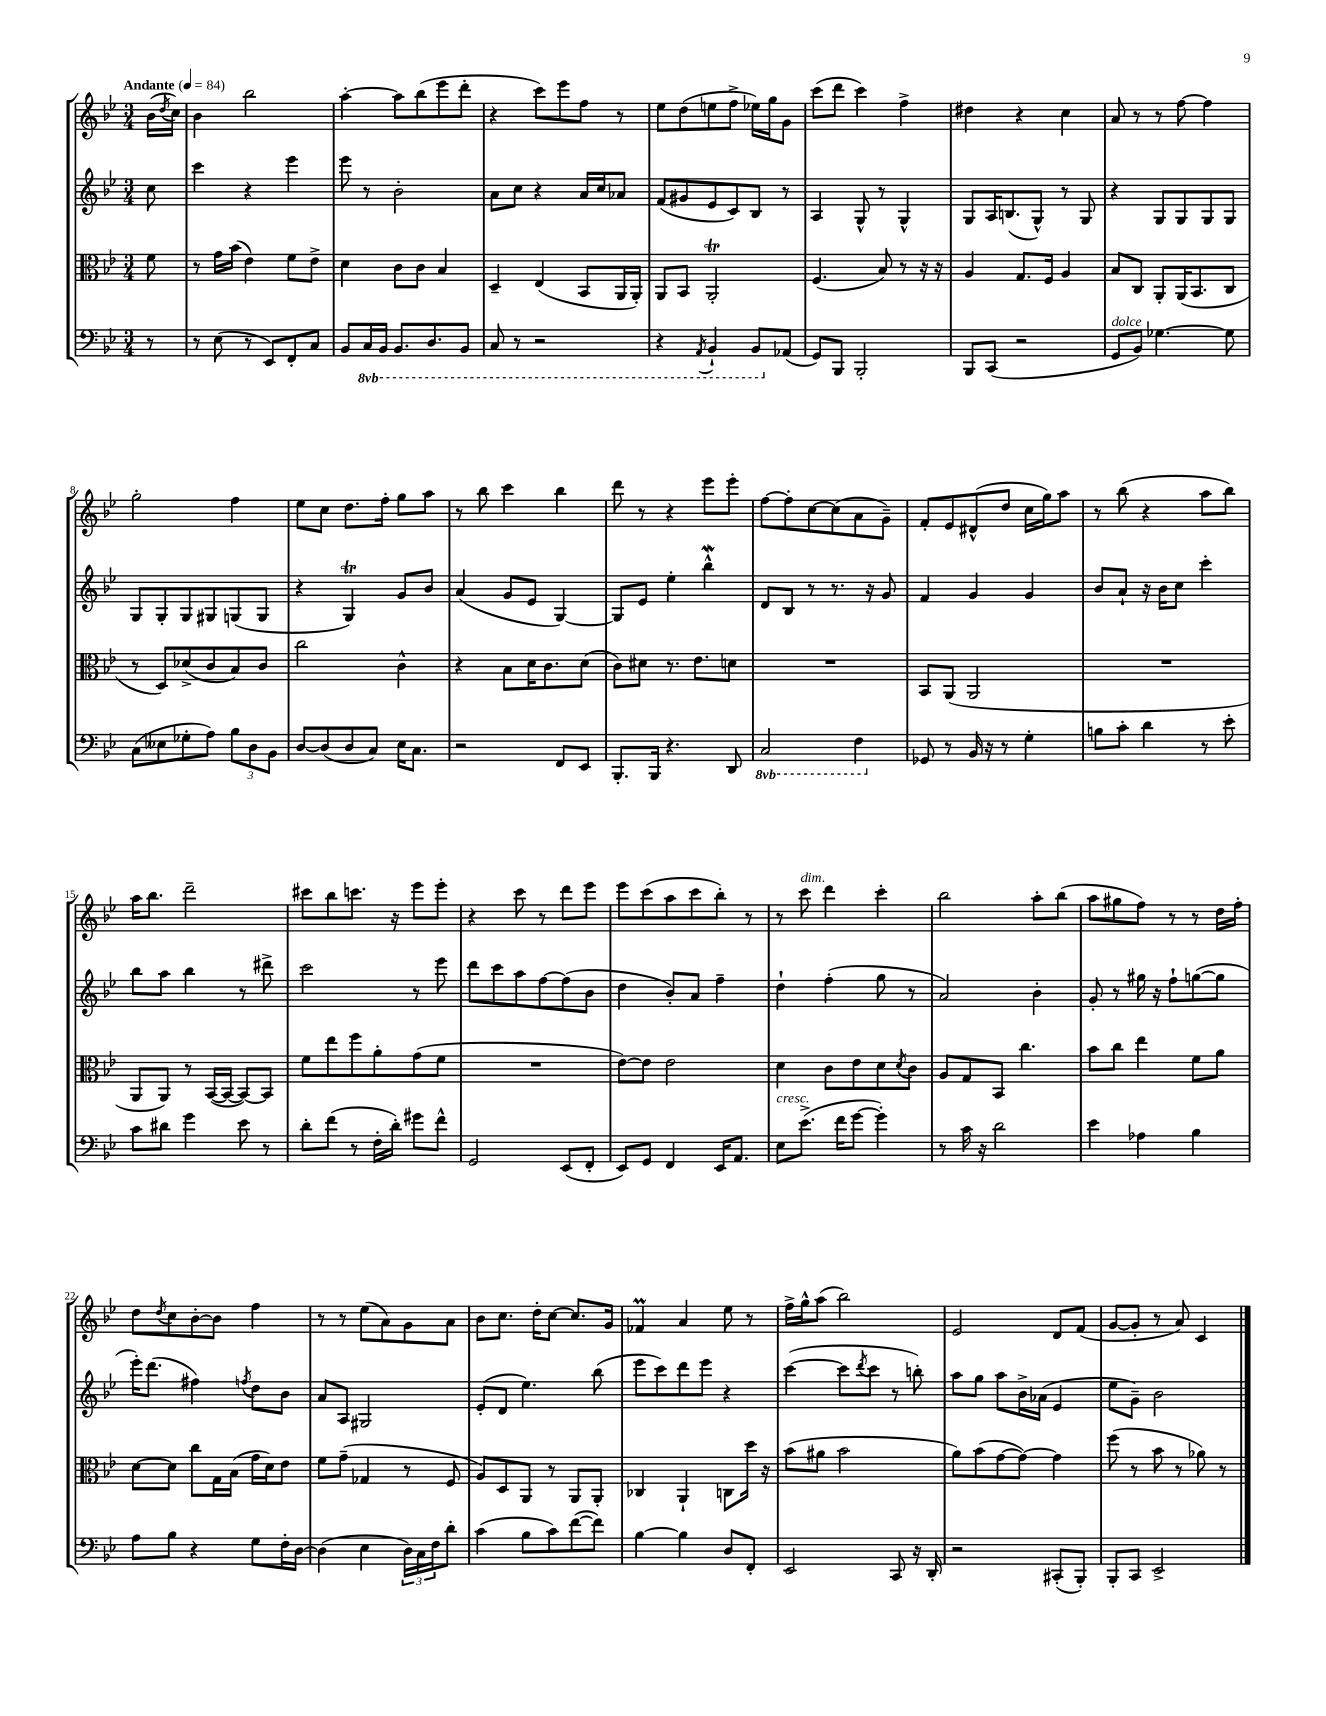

**kern	**kern	**kern	**kern
*part4	*part3	*part2	*part1
*staff4	*staff3	*staff2	*staff1
*clefF4	*clefC3	*clefG2	*clefG2
*k[b-e-]	*k[b-e-]	*k[b-e-]	*k[b-e-]
*M3/4	*M3/4	*M3/4	*M3/4
*MM84	*MM84	*MM84	*MM84
=	=	=	=
!	!	!	!LO:TX:a:B:t=Andante
8r	8f\	8cc\	(16b-\LL
.	.	.	8qdd/
.	.	.	16cc\JJ)
=1	=1	=1	=1
8r	8r	4ccc\	4b-\
(8E-\	16g\LL	.	.
.	(16b-\JJ	.	.
8r	4e-\)	4r	2bb-\
8EE-/L)	.	.	.
8FF'/	8f\L	4eee-\	.
8C/J	8e-^\J	.	.
=2	=2	=2	=2
8BB-/L	4d\	8eee-\	[4aa'\
*8ba	*	*	*
16CC/L	.	8r	.
16BBB-/JJ	.	.	.
8.BBB-/L	8c\L	2b-'\	8aa\L]
.	8c\J	.	(8bb-\
8.DD/	.	.	.
.	4B-/	.	8eee-\
8BBB-/J	.	.	8ddd'\J
=3	=3	=3	=3
8CC/	4D~/	8a\L	4r
8r	.	8cc\J	.
2r	(4E-/	4r	8ccc\L)
.	.	.	8eee-\
.	8BB-/L	16a/LL	8ff\J
.	.	16cc/J	.
.	16AA/L	8a-X/J	8r
.	16AA'/JJ)	.	.
=4	=4	=4	=4
4r	8AA/L	(8f/L	8ee-\L
.	8BB-/J	8g#X/	(8dd\
8qAAA/	.	.	.
4BBB-`/	2AAt'/	8e-/	8een\
.	.	8c/)	8ff^\J
8BBB-/L	.	8B-/J	16ee-X\LL)
.	.	.	16gg\J
*X8ba	*	*	*
(8AA-X/J	.	8r	8g\J
=5	=5	=5	=5
8GG/L)	(4.F/	4A/	(8ccc\L
8BBB-/J	.	.	8ddd\J
2BBB-'/	.	8G^^/	4ccc\)
.	8B-/)	8r	.
.	8r	4G^^/	4ff^\
.	16r	.	.
.	16r	.	.
=6	=6	=6	=6
8BBB-/L	4A/	8G/L	4dd#X\
(8CC/J	.	16A/K	.
.	.	(8.Bn/	.
2r	8.G/L	.	4r
.	.	8G^^/J)	.
.	16F/Jk	.	.
.	4A/	8r	4cc\
.	.	8G/	.
=7	=7	=7	=7
!LO:TX:a:i:t=dolce	!	!	!
8GG/L	8B-/L	4r	8a/
8BB-/J)	8C/J	.	8r
[4.G-X\	8AA'/L	8G/L	8r
.	(16AA/K	8G/	[8ff\
.	8.BB-/	.	.
.	.	8G/	4ff\]
8G-\]	8C/J	8G/J	.
!!LO:LB:g=z
=8	=8	=8	=8
(8C\L	8r	8G/L	2gg'\
8E--X\	8D/L)	8G'/	.
8G-X'\	(8d-X^/	8G/	.
8A\J)	8c/	8G#X/	.
12B-\L	8B-/)	(8Gn/	4ff\
12D\	.	.	.
.	8c/J	8G/J	.
12BB-\J	.	.	.
=9	=9	=9	=9
[8D/L	2cc\	4r	8ee-\L
(8D/]	.	.	8cc\J
8D/	.	4GT/)	8.dd\L
8C/J)	.	.	.
.	.	.	16ff'\Jk
16E-\KL	4c^^\	8g/L	8gg\L
8.C\J	.	.	.
.	.	8b-/J	8aa\J
=10	=10	=10	=10
2r	4r	(4a/	8r
.	.	.	8bb-\
.	8B-\L	8g/L	4ccc\
.	16d\K	8e-/J	.
.	8.c\	.	.
8FF/L	.	[4G/)	4bb-\
8EE-/J	(8d\J	.	.
=11	=11	=11	=11
8.BBB-'/L	8c\L)	8G/L]	8ddd\
.	8d#X\J	8e-/J	8r
16BBB-/Jk	.	.	.
4.r	8.r	4ee-'\	4r
.	8.e-\L	.	.
.	.	4bb-w^^\	8eee-\L
8DD/	8dn\J	.	8eee-'\J
=12	=12	=12	=12
*8ba	*	*	*
2CC/	2.r	8d/L	[8ff\L
.	.	8B-/J	8ff'\]
.	.	8r	[8cc\
.	.	8.r	(8cc\]
4FF\	.	.	8a\
.	.	16r	.
.	.	8g/	8g~\J)
=13	=13	=13	=13
*X8ba	*	*	*
8GG-X/	8BB-/L	4f/	8f'/L
8r	(8AA/J	.	8e-/
16BB-/	2AA/	4g/	(8d#X^^/
16r	.	.	.
8r	.	.	8dd/J
4G'\	.	4g/	16cc\LL
.	.	.	16gg\J)
.	.	.	8aa\J
=14	=14	=14	=14
8Bn\L	2.r	8b-/L	8r
8c'\J	.	8a`/J	(8bb-\
4d\	.	16r	4r
.	.	16b-\KL	.
.	.	8cc\J	.
8r	.	4ccc'\	8aa\L
8e-'\	.	.	8bb-\J)
!!LO:LB:g=z
=15	=15	=15	=15
8c\L	8AA/L	8bb-\L	16aa\KL
.	.	.	8.bb-\J
8d#X\J	8AA/J)	8aa\J	.
4g\	8r	4bb-\	2ddd~\
.	([16BB-/LL	.	.
.	16BB-/JJ_	.	.
8e-\	8BB-/L_)	8r	.
8r	8BB-/J]	8ddd#X^\	.
=16	=16	=16	=16
8d'\L	8f\L	2ccc\	8ccc#X\L
(8f\J	8ee-\	.	8bb-\
8r	8ff\	.	8.cccn\J
16F'\LL	8a'\	.	.
16d'\JJ)	.	.	16r
8g#X\L	(8g\	8r	8eee-\L
8f^^\J	8f\J	8eee-\	8eee-'\J
=17	=17	=17	=17
2GG/	2.r	8ddd\L	4r
.	.	8ccc\	.
.	.	8aa\	8ccc\
.	.	[8ff\	8r
(8EE-/L	.	(8ff\]	8ddd\L
8FF'/J	.	8b-\J	8eee-\J
=18	=18	=18	=18
8EE-/L)	[8e-\L)	4dd\	8eee-\L
8GG/J	8e-\J]	.	(8ccc\
4FF/	2e-\	8b-'/L)	8aa\
.	.	8a/J	8ccc\
16EE-/KL	.	4ff~\	8bb-'\J)
8.AA/J	.	.	.
.	.	.	8r
=19	=19	=19	=19
!LO:TX:a:i:t=cresc.	!	!	!
8E-\L	4d\	4dd`\	8r
!	!	!	!LO:TX:a:i:t=dim.
(8.e-^\J	.	.	8ccc\
.	8c\L	(4ff'\	4ddd\
16f\KL	.	.	.
[8g\J	8e-\	.	.
4g'\])	8d\	8gg\	4ccc'\
.	8qd/	.	.
.	8c\J	8r	.
=20	=20	=20	=20
8r	8A/L	2a/)	2bb-\
16c\	8G/	.	.
16r	.	.	.
2d\	8BB-/J	.	.
.	4.cc\	.	.
.	.	4b-'\	8aa'\L
.	.	.	(8bb-\J
=21	=21	=21	=21
4e-\	8b-\L	8g'/	8aa\L
.	8cc\J	8r	8gg#X\
4A-X\	4ee-\	16gg#X\	8ff\J)
.	.	16r	.
.	.	8ff`\L	8r
4B-\	8f\L	([8ggn\	8r
.	8a\J	8gg\J]	16dd\LL
.	.	.	16ff'\JJ
!!LO:LB:g=z
=22	=22	=22	=22
8A\L	[8d\L	16eee-'\KL)	8dd\L
.	.	(8.ddd\J	.
.	.	.	8qdd/
8B-\J	8d\J]	.	8cc\
4r	8cc\L	4ff#X\)	[8b-'\
.	16G\L	.	8b-\J]
.	(16B-\JJ	.	.
.	.	8qffn/	.
8G\L	16g\LL	8dd\L	4ff\
.	16d\J)	.	.
16F'\L	8e-\J	8b-\J	.
[16D\JJ	.	.	.
=23	=23	=23	=23
(4D\]	8f\L	8a/L	8r
.	(8g~\J	8A/J	8r
4E-\	4G-X/	2G#X/	(8ee-\L
.	.	.	8a\)
24D\LL)	8r	.	8g\
24C\	.	.	.
24F\J	.	.	.
8d'\J	8F/	.	8a\J
=24	=24	=24	=24
(4c\	8A/L)	(8e-'/L	8b-\L
.	8D/	8d/J	8.cc\J
8B-\L	8AA/J	4.ee-\)	.
.	.	.	16dd'\KL
8c\)	8r	.	[8cc\J
([8f\	8AA/L	.	8.cc/L]
8f\J])	8AA'/J	(8bb-\	.
.	.	.	16g/Jk
=25	=25	=25	=25
[4B-\	4C-X/	8eee-\L	4f-XM/
.	.	8ccc\)	.
4B-\]	4AA`/	8ddd\	4a/
.	.	8eee-\J	.
8D/L	8Cn\L	4r	8ee-\
8FF'/J	16dd\Jk	.	8r
.	16r	.	.
=26	=26	=26	=26
2EE-/	(8b-\L	([4ccc\	16ff^\LL
.	.	.	16gg^^\J
.	8a#X\J	.	(8aa\J
.	2b-\	8ccc\L]	2bb-\)
.	.	8qddd/	.
.	.	8ccc\J	.
8CC/	.	8r	.
16r	.	8bbn'\)	.
16DD'/	.	.	.
=27	=27	=27	=27
2r	8a\L)	8aa\L	2e-/
.	(8b-\	8gg\J	.
.	[8g\	8aa\L	.
.	8g\J_)	16b-^\L	.
.	.	(16a-X\JJ	.
(8CC#X'/L	4g\]	4e-/	8d/L
8BBB-'/J)	.	.	(8f/J
=28	=28	=28	=28
8BBB-'/L	(8ff\	8ee-\L	[8g/L
8CC/J	8r	8g~\J)	8g'/J]
2EE-^/	8b-\	2b-\	8r
.	8r	.	8a/)
.	8a-X\)	.	4c/
.	8r	.	.
==	==	==	==
*-	*-	*-	*-
